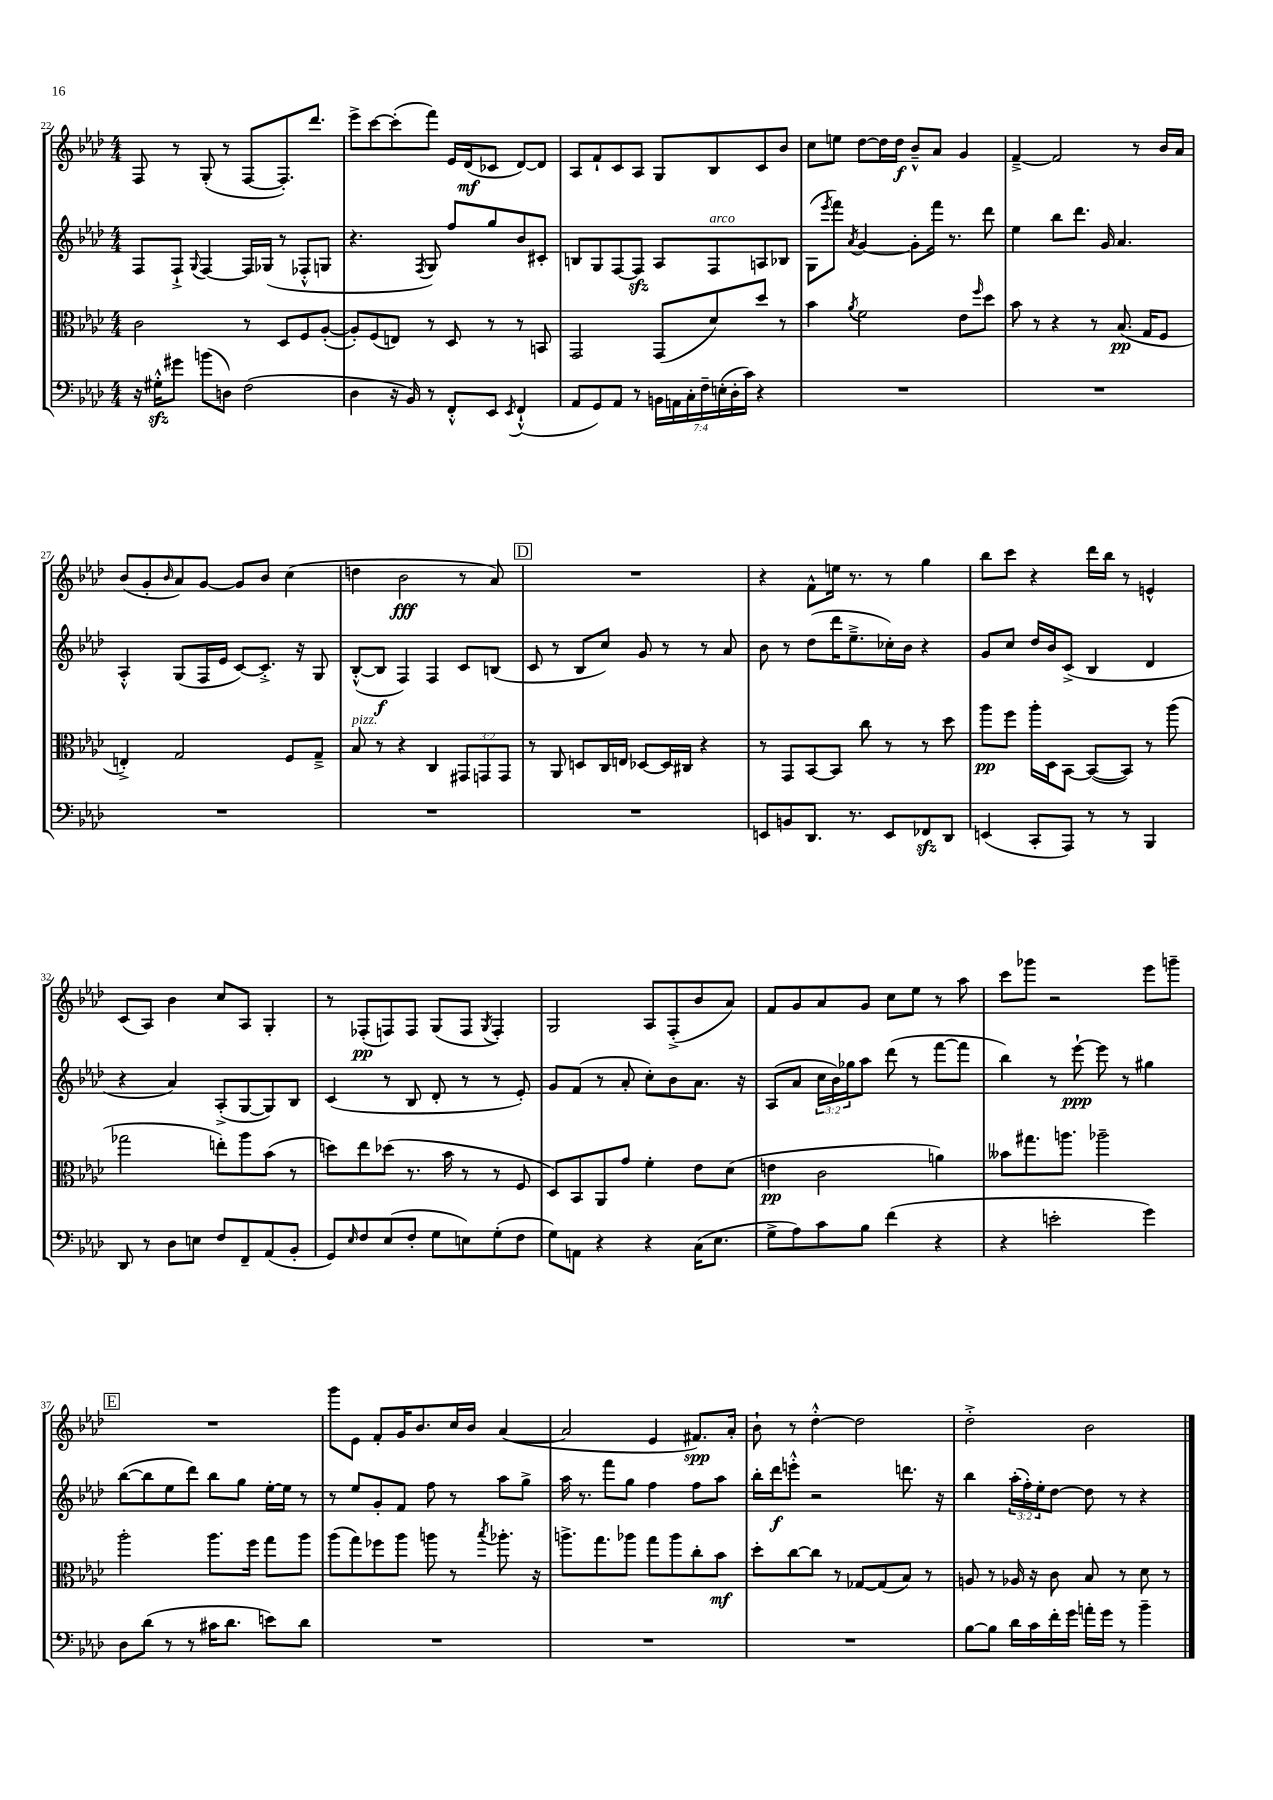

**kern	**kern	**kern	**kern
*staff4	*staff3	*staff2	*staff1
*clefF4	*clefC3	*clefG2	*clefG2
*k[b-e-a-d-]	*k[b-e-a-d-]	*k[b-e-a-d-]	*k[b-e-a-d-]
*M4/4	*M4/4	*M4/4	*M4/4
16r	2c	8F	8F
16G#'^^	.	.	.
8g#	.	8F`^	8r
.	.	8qqG	.
(8b	.	[4F	(8G'
8D)	.	.	8r
(2F	8r	16F]	[8F
.	.	(16G-	.
.	8D-	8r	8.F'])
.	8F	8F-'^^	.
.	.	.	8.ddd-
.	([8A-'	8G	.
=	=	=	=
4D-	8A-'])	4.r	8eee-^
.	(8F	.	[8ccc
16r	8E)	.	(8ccc']
16BB-)	.	.	.
.	.	8qF	.
8r	8r	8G)	8fff)
8FF'^^	8D-	8ff	16e-
.	.	.	(16d-
8EE-	8r	8gg	8c-
8qEE-	.	.	.
(4FF`^^	8r	8b-	[8d-)
.	8BB	8c#'	8d-]
=	=	=	=
8AA-	2GG	8B	8A-
8GG)	.	8G	8f`
8AA-	.	[8F	8c
8r	.	8F]	8A-
28BB	(8GG	8A-	8G
28AA	.	.	.
28C'	.	.	.
28F~	.	.	.
.	8d-)	8F	8B-
(28E'	.	.	.
28D-'	.	.	.
28c)	.	.	.
4r	8dd-	8A	8c
.	8r	8B-	8b-
=	=	=	=
1r	4b-	(8G	8cc
.	.	8qeee-	.
.	.	8fff)	8ee
.	8qa-	8qa-	.
.	2f	[4g	[8dd-
.	.	.	16dd-]
.	.	.	16dd-
.	.	8g']	8b-~^^
.	.	16fff	8a-
.	.	8.r	.
.	8e-	.	4g
.	16qqff	.	.
.	8dd-	8ddd-	.
=	=	=	=
1r	8b-	4ee-	[4f~^
.	8r	.	.
.	4r	8bb-	2f]
.	.	8.ddd-	.
.	8r	.	.
.	.	16g	.
.	(8.B-	4.a-	.
.	.	.	8r
.	16G	.	.
.	8F	.	16b-
.	.	.	16a-
=	=	=	=
1r	4E'^)	4A-'^^	(8b-
.	.	.	8g'
.	.	.	16qqb-
.	2G	(8G	8a-)
.	.	16F	[8g
.	.	16e-	.
.	.	[8c)	8g]
.	.	8.c'^]	8b-
.	8F	.	(4cc
.	.	16r	.
.	8G~^	8G	.
=	=	=	=
1r	8B-	([8B-'^^	4dd
.	8r	8B-]	.
.	4r	4F)	2b-
.	4C	4F	.
.	12GG#	8c	8r
.	12GG	.	.
.	.	(8B	8a-)
.	12GG	.	.
=	=	=	=
1r	8r	8c	1r
.	8AA-	8r	.
.	8D	8B-	.
.	16C	8cc)	.
.	16E	.	.
.	[8D-	8g	.
.	16D-]	8r	.
.	16C#	.	.
.	4r	8r	.
.	.	8a-	.
=	=	=	=
8EE	8r	8b-	4r
8BB	8GG	8r	.
8.DD-	[8BB-	(8dd-	8f^^
.	8BB-]	16ddd-	16ee
8.r	.	8.ee-~^	8.r
.	8cc	.	.
8EE	8r	16cc-')	8r
.	.	16b-	.
8FF-	8r	4r	4gg
8DD-	8dd-	.	.
=	=	=	=
(4EE	8aa-	8g	8bb-
.	8ff	8cc	8ccc
8CC'	16aa-'	16dd-	4r
.	16D-	16b-	.
8AAA-)	[8BB-	(8c^	.
8r	(8BB-_	4B-	16ddd-
.	.	.	16bb-
8r	8BB-])	.	8r
4BBB-	8r	4d-	4e^^
.	(8aa-	.	.
=	=	=	=
8DD-	2gg-	4r	(8c
8r	.	.	8A-)
8D-	.	4a-)	4b-
8E	.	.	.
8F	8ee')	(8A-'^	8cc
8FF~	8aa-	[8G	8A-
(8AA-	(8b-	8G])	4G'
8BB-'	8r	8B-	.
=	=	=	=
8GG)	8dd)	(4c	8r
16qqE-	.	.	.
8F	8ee-	.	(8F-'
(8E-	(8dd-	8r	8F)
8F'	8.r	8B-	8F
8G	.	8d-'	(8G
.	16b-	.	.
8E)	8r	8r	8F
.	.	.	8qG
(8G'	8r	8r	4F')
8F	8F	8e-')	.
=	=	=	=
8G)	8D-)	8g	2G
8AA	8BB-	(8f	.
4r	8AA-	8r	.
.	8g	8a-'	.
4r	4f'	8cc')	8A-
.	.	8b-	(8F'^
(16C	8e-	8.a-	8b-
8.E-	.	.	.
.	(8d-	.	8a-)
.	.	16r	.
=	=	=	=
8G^	4e	(8A-	8f
8A-)	.	8a-	8g
8c	2c	24cc	8a-
.	.	24b-)	.
.	.	24gg-	.
8B-	.	8aa-	8g
(4f	.	(8ddd-	8cc
.	.	8r	8ee-
4r	4a)	[8fff	8r
.	.	8fff]	8aa-
=	=	=	=
4r	8b--	4bb-)	8ccc
.	8.gg#	.	8ggg-
2e'	.	8r	2r
.	8.aa	.	.
.	.	[8eee-`	.
.	2aa-~	8eee-]	.
.	.	8r	.
4g)	.	4gg#	8eee-
.	.	.	8ggg~
=	=	=	=
8D-	2aa-'	([8bb-	1r
(8d-	.	8bb-]	.
8r	.	8ee-	.
8r	.	8ddd-)	.
16c#	8.aa-	8bb-	.
8.d-	.	.	.
.	.	8gg	.
.	16ff	.	.
8e)	8gg	[16ee-'	.
.	.	16ee-]	.
8d-	8aa-	8r	.
=	=	=	=
1r	(8aa-	8r	8ggg
.	8gg)	8ee-	8e-
.	8ff-	8g'	8f'
.	8aa-	8f	16g
.	.	.	8.b-
.	8aa	8ff	.
.	8r	8r	16cc
.	.	.	16b-
.	8qbb-	.	.
.	8.aa-'	8aa-	([4a-
.	.	8gg^	.
.	16r	.	.
=	=	=	=
1r	8.aa^	16aa-	2a-]
.	.	8.r	.
.	8.gg	.	.
.	.	8fff	.
.	8aa-	8gg	.
.	8gg	4ff	4e-
.	8aa-	.	.
.	8cc'	8ff	8.f#)
.	8b-	8aa-	.
.	.	.	16a-'
=	=	=	=
1r	8dd-'	16bb-'	8b-`
.	.	16ddd-	.
.	[8cc	8eee'^^	8r
.	8cc]	2r	[4dd-'^^
.	8r	.	.
.	[8G-	.	2dd-]
.	(8G-]	.	.
.	8B-)	8.ddd	.
.	8r	.	.
.	.	16r	.
=	=	=	=
[8B-	8A	4bb-	2dd-'^
8B-]	8r	.	.
16d-	16A-	(24aa-'	.
.	.	24ff')	.
16c	16r	.	.
.	.	24ee-'	.
16f'	8c	[8dd-	.
16g	.	.	.
16a'	8B-	8dd-]	2b-
16g	.	.	.
8r	8r	8r	.
4b-~	8d-	4r	.
.	8r	.	.
==	==	==	==
*-	*-	*-	*-
